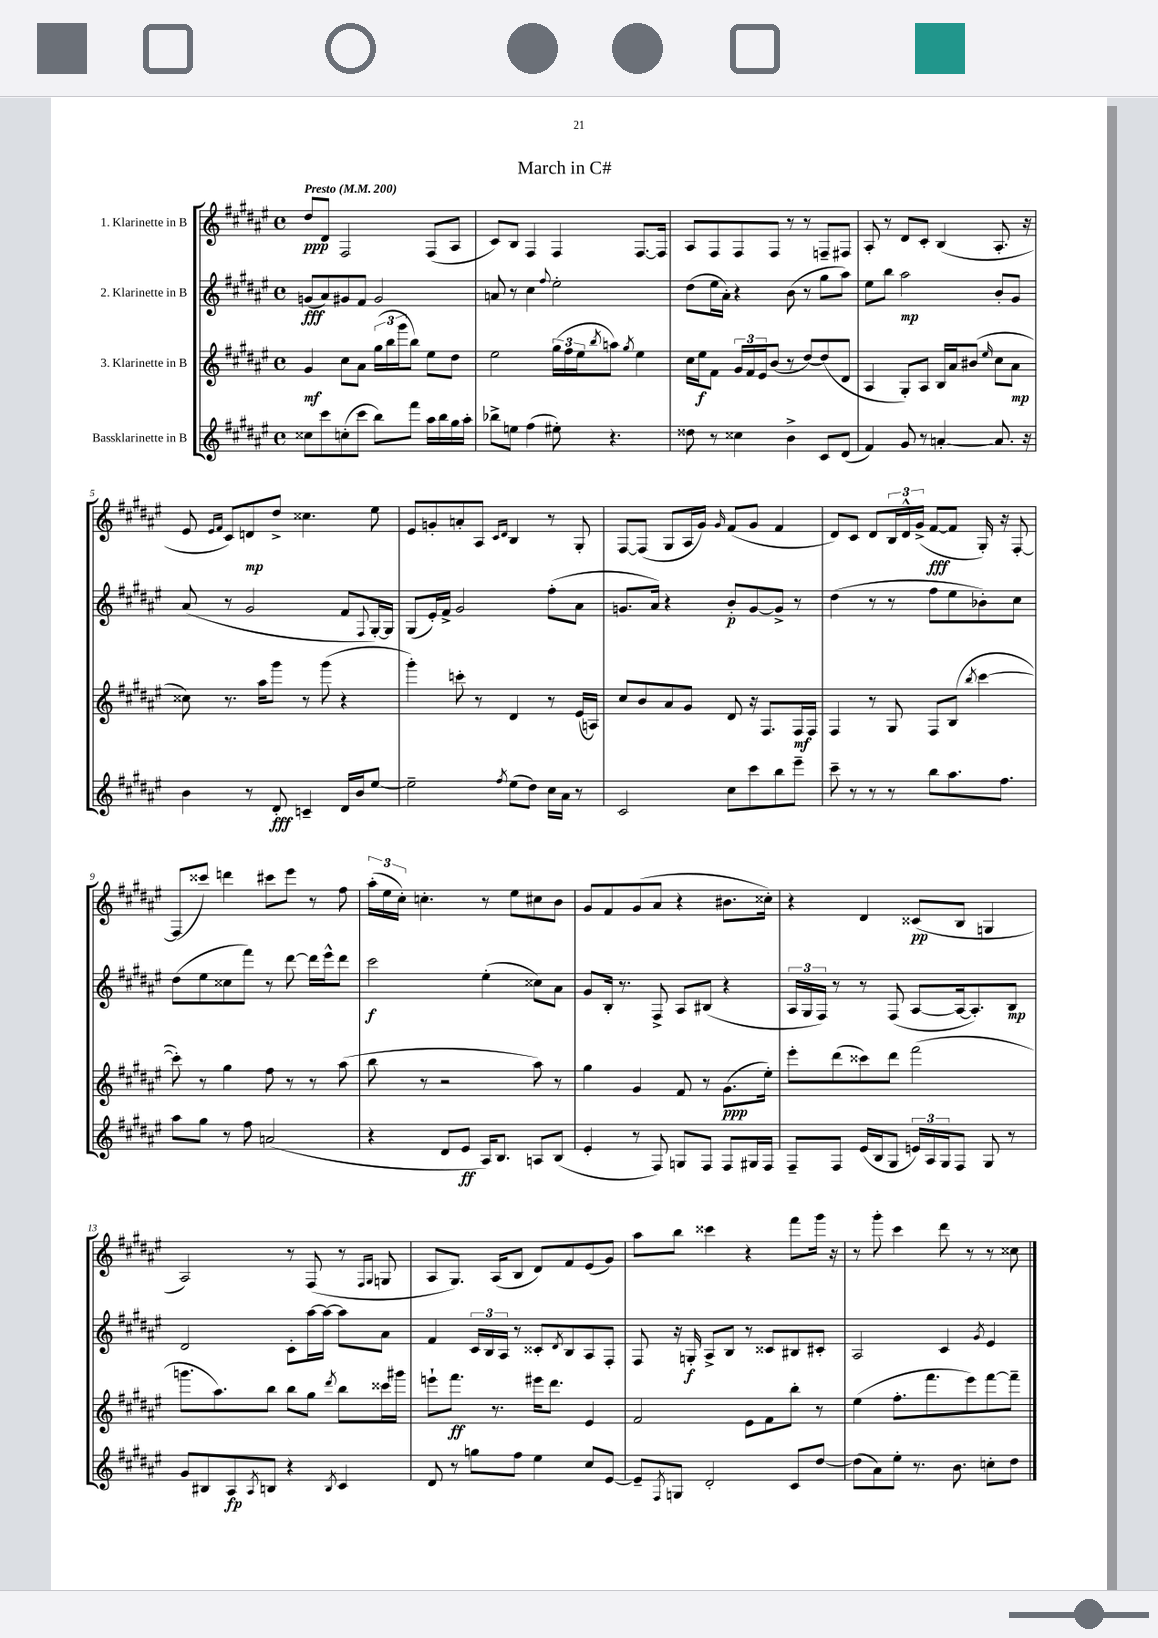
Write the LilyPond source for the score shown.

\header { title = "March in C#" }
<<
\new StaffGroup <<
\new Staff = "s0" \with { instrumentName = "1. Klarinette in B" } {
    \clef treble \key fis \major \defaultTimeSignature \time 4/4 \tempo "Presto" 4 = 200
    dis''8\ppp dis'8 fis2 fis8( ais8 |
    cis'8) b8 fis4 fis4 fis8.~ fis16 |
    ais8 fis8 fis8 fis8 r8 r8 f8-- fis8 |
    ais8-. r8 dis'8 cis'8-. b4( ais8.-. r16 |
    eis'8 \grace { eis'16 fis'16 } cis'8) d'8\mp dis''8-> cisis''4. eis''8 |
    eis'8 g'8-. a'8-. ais8 \grace { cis'16 dis'16 } b4 r8 gis8-. |
    fis8~ fis8( gis8 ais16 gis'16) \grace { gis'16 } fis'8( gis'8 fis'4 |
    dis'8) cis'8 dis'8 \tuplet 3/2 { b16 dis'16-^ gis'16->( } fis'8~\fff fis'8 gis16-.) r16 fis8~-. |
    fis8( cisis'''8) d'''4 cis'''8 eis'''8 r8 fis''8 |
    \tuplet 3/2 { ais''16-.( eis''16 cis''16-.) } c''4.-. r8 eis''8 cis''8 b'8 |
    gis'8 fis'8 gis'8( ais'8 r4 bis'8. cisis''16-.) |
    r4 dis'4 cisis'8\pp( b8 g4 |
    ais2) r8 fis8( r8 \grace { fis16 gis16 } g8 |
    ais8 gis8.) ais16( b8 dis'8) fis'8 eis'8( gis'8) |
    ais''8 b''8 cisis'''4 r4 fis'''8 gis'''16 r16 |
    r8 gis'''8-. cis'''4 dis'''8 r8 r8 cisis''8 \bar "|." |
}
\new Staff = "s1" \with { instrumentName = "2. Klarinette in B" } {
    \clef treble \key fis \major \defaultTimeSignature \time 4/4
    g'8\fff( ais'8) gis'8 fis'8 gis'2 |
    a'8 r8 cis''4 \appoggiatura { fis''8 } eis''2-. |
    dis''8( eis''16 ais'16-.) r4 b'8( r8 gis''8 ais''8) |
    eis''8 b''8 ais''2\mp b'8-. gis'8 |
    ais'8( r8 gis'2 fis'8 \appoggiatura { fis8 } gis16~-.) gis16 |
    gis8( eis'16-.) fis'16-> gis'2 fis''8-.( ais'8 |
    g'8. ais'16) r4 b'8-.\p g'8~ g'8-> r8 |
    dis''4( r8 r8 fis''8 eis''8 bes'8-.) cis''8 |
    dis''8( eis''8 cisis''8 fis'''8) r8 dis'''8~ dis'''16 eis'''16-^ dis'''8 |
    cis'''2\f eis''4-.( cisis''8) ais'8 |
    gis'8 b16-. r8. fis8-> ais8 bis8( r4 |
    \tuplet 3/2 { ais16 gis16 fis16) } r8 r8 fis8( ais8~ ais16~ ais8.-.) b8\mp |
    dis'2 cis'8-. ais''16~ ais''16~ ais''8 ais'8 |
    fis'4 \tuplet 3/2 { cis'16 b16 ais16 } r8 cisis'8-. \acciaccatura { dis'8 } b8 ais8 fis8-. |
    fis8 r16 g16-.\f ais8-> b8 r8 cisis'8 bis8 cis'8-. |
    ais2 cis'4 \acciaccatura { gis'8 } eis'4 \bar "|." |
}
\new Staff = "s2" \with { instrumentName = "3. Klarinette in B" } {
    \clef treble \key fis \major \defaultTimeSignature \time 4/4
    gis'4\mf cis''8 ais'8 \tuplet 3/2 { gis''16( b''16 gis'''16 } b''8) eis''8 dis''8 |
    eis''2 \tuplet 3/2 { gis''16( fis''16 eis''16 } \acciaccatura { b''8 } a''8) \acciaccatura { gis''8 } eis''4 |
    cis''16 eis''16\f fis'8 \tuplet 3/2 { gis'16 fis'16 eis'16 } b'8( r8 dis''8~) dis''8( dis'8 |
    ais4 gis8-.) ais8 b16 ais'16 bis'8( \grace { eis''16 } cis''8 ais'8\mp |
    cisis''8) r8. ais''16 gis'''8 r8 gis'''8( r4 |
    gis'''4-.) c'''8-. r8 dis'4 r8 eis'16( a16) |
    cis''8 b'8 ais'8 gis'8 dis'8 r16 fis8. fis16\mf fis16 |
    fis4 r8 gis8 fis8 b8( \acciaccatura { b''8 } cis'''4~ |
    cis'''8-.) r8 gis''4 fis''8 r8 r8 ais''8( |
    b''8 r8 r2 ais''8) r8 |
    gis''4 gis'4 fis'8 r8 gis'8.\ppp( eis''16-.) |
    eis'''8-. dis'''8( cisis'''8) dis'''8 fis'''2( |
    g'''8. ais''8.) b''8 b''8 gis''8 \acciaccatura { dis'''8 } b''8 cisis'''16 gis'''16 |
    e'''8-! fis'''8.\ff r8. eis'''16 dis'''8. eis'4 |
    fis'2 eis'8 fis'8 b''8-. r8 |
    eis''4( fis''8.-. fis'''8. eis'''8) fis'''8~ fis'''8-- \bar "|." |
}
\new Staff = "s3" \with { instrumentName = "Bassklarinette in B" } {
    \clef treble \key fis \major \defaultTimeSignature \time 4/4
    cisis''8 cis'''8 c''8-.( cis'''8 b''8) fis'''8 ais''16 b''16 gis''16 ais''16-. |
    bes''8-> e''8 fis''4( eis''8-.) r4. |
    disis''8 r8 cisis''4 b'4-> cis'8 dis'8( |
    fis'4) gis'8 r8 a'4~-. a'8. r16 |
    b'4 r8 dis'8-.\fff c'4-- dis'16 b'16 eis''8~ |
    eis''2-- \acciaccatura { fis''8 } eis''8( dis''8) cis''16 ais'16 r8 |
    cis'2 cis''8 cis'''8 b''8 eis'''8-- |
    cis'''8-- r8 r8 r8 b''8 ais''8. fis''8. |
    ais''8 gis''8 r8 fis''8 a'2( |
    r4 dis'8 eis'8\ff ais16) b8. a8 b8( |
    eis'4-. r8 fis8) g8 fis8 fis8 gis16 fis16 |
    fis8-- fis8 eis'16( b16 gis8 \tuplet 3/2 { e'16) ais16 gis16 } fis8 gis8 r8 |
    gis'8 bis8 ais8\fp \acciaccatura { ais8 } b8 r4 \acciaccatura { b8 } cis'4 |
    dis'8 r8 g''8 fis''8 eis''4 cis''8 eis'8~ |
    eis'8-- \acciaccatura { fis8 } g8 dis'2-. cis'8 dis''8~ |
    dis''8( ais'8) eis''8-. r8. b'8. c''8-. dis''8 \bar "|." |
}
>>
>>
